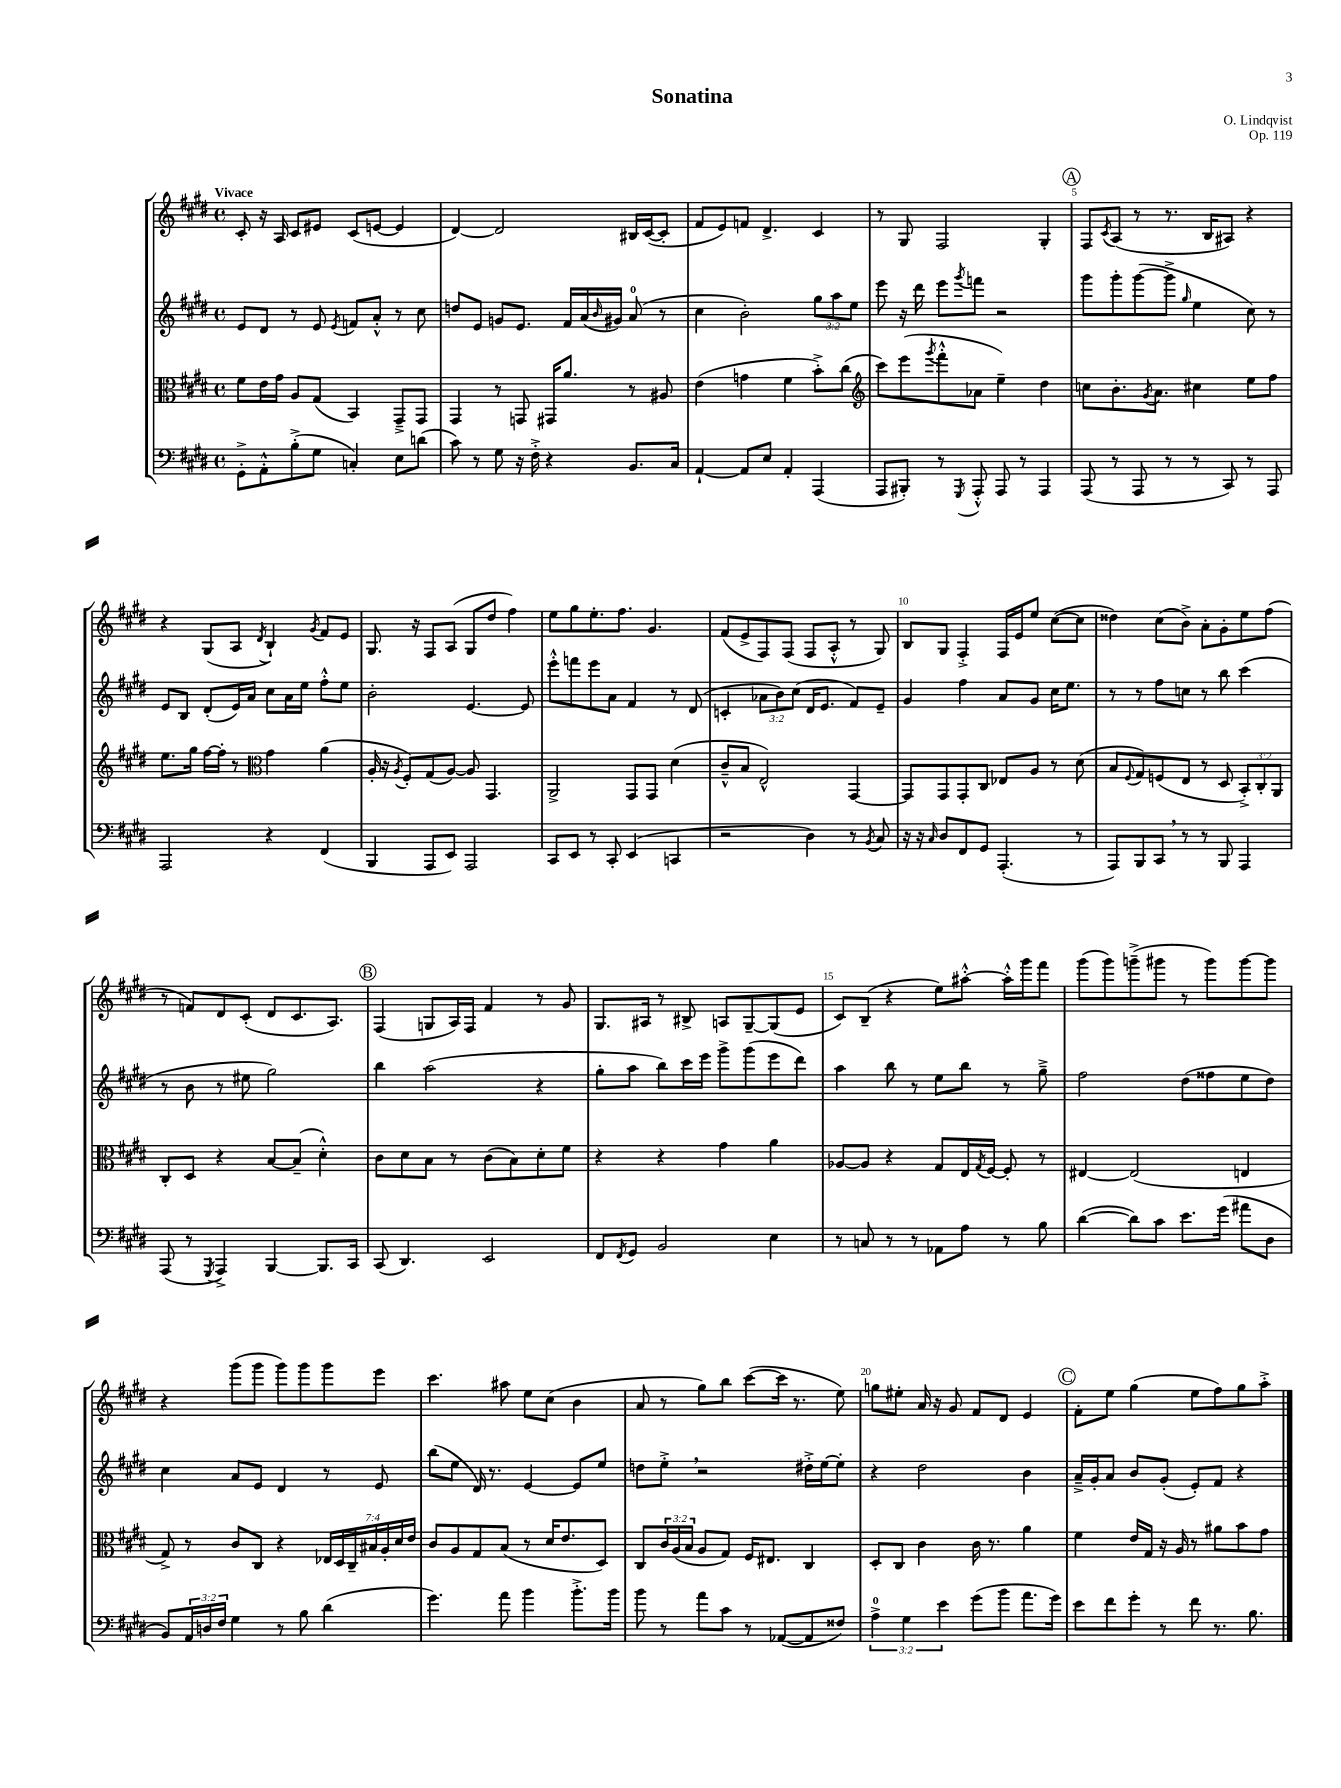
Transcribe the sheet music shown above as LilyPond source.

\header { title = "Sonatina" composer = "O. Lindqvist" opus = "Op. 119" }
<<
\new StaffGroup <<
\new Staff = "s0" {
    \clef treble \key e \major \defaultTimeSignature \time 4/4 \tempo "Vivace"
    cis'8-. r16 a16 cis'8 eis'8 cis'8( e'8~ e'4 |
    dis'4~) dis'2 bis16 cis'16~( cis'8-. |
    fis'8 e'8) f'8 dis'4.-> cis'4 |
    r8 gis8 fis2 gis4-. |
    \mark \markup { \circle "A" } fis8 \acciaccatura { cis'8 } a8( r8 r8. b16 ais8) r4 |
    r4 gis8( a8 \acciaccatura { dis'8 } b4-!) \acciaccatura { gis'8 } fis'8 e'8 |
    gis8. r16 fis8 a8( gis8 dis''8 fis''4) |
    e''8 gis''8 e''8.-. fis''8. gis'4. |
    fis'8( e'8-> fis8) fis8( fis8 a8-.-^ r8 gis8) |
    b8 gis8 fis4-.-> fis16 e'16 e''8 cis''8~( cis''8 |
    disis''4) cis''8( b'8->) a'8-. gis'8-. e''8 fis''8( |
    r8 f'8) dis'8 cis'8-.( dis'8 cis'8. a8.) |
    \mark \markup { \circle "B" } fis4( g8 a16) fis16 fis'4 r8 gis'8 |
    gis8. ais16 r8 bis8-> a8 gis8~-- gis8( e'8 |
    cis'8) b8--( r4 e''8) ais''8~-.-^ ais''16-.-^ gis'''16 fis'''8 |
    gis'''8( gis'''8) g'''8--->( gis'''8 r8 gis'''8) gis'''8~ gis'''8 |
    r4 gis'''8( gis'''8 gis'''8) gis'''8 gis'''8 e'''8 |
    cis'''4. ais''8 e''8 cis''8( b'4 |
    a'8 r8 gis''8) b''8 cis'''8~( cis'''16 r8. e''8) |
    g''8 eis''8-. a'16 r16 gis'8 fis'8 dis'8 e'4 |
    \mark \markup { \circle "C" } fis'8-. e''8 gis''4( e''8 fis''8) gis''8 a''8-.-> \bar "|." |
}
\new Staff = "s1" {
    \clef treble \key e \major \defaultTimeSignature \time 4/4 \override Staff.TupletNumber.text = #tuplet-number::calc-fraction-text
    e'8 dis'8 r8 e'8 \acciaccatura { e'8 } f'8 a'8-.-^ r8 cis''8 |
    d''8 e'8 g'8 e'8. fis'16 a'16( \grace { b'16 } gis'16) a'8-0( r8 |
    cis''4 b'2-.) \tuplet 3/2 { gis''8 a''8 e''8 } |
    e'''8 r16 dis'''16 e'''8 \acciaccatura { gis'''8 } f'''8 r2 |
    \mark \markup { \circle "A" } gis'''8 gis'''8-. gis'''8~( gis'''8-> \grace { gis''16 } e''4 cis''8) r8 |
    e'8 b8 dis'8-.( e'16) a'16 cis''8 a'16 e''16 fis''8-.-^ e''8 |
    b'2-. e'4.~ e'8 |
    e'''8-.-^ f'''8 e'''8 a'8 fis'4 r8 dis'8( |
    c'4-. \tuplet 3/2 { aes'8 b'8) cis''8( } dis'16 e'8. fis'8) e'8-- |
    gis'4 fis''4 a'8 gis'8 cis''16 e''8. |
    r8 r8 fis''8 c''8 r8 b''8 cis'''4( |
    r8 b'8 r8 eis''8 gis''2) |
    \mark \markup { \circle "B" } b''4 a''2( r4 |
    gis''8-. a''8 b''8) cis'''16 e'''16 gis'''8-> gis'''8( e'''8 dis'''8) |
    a''4 b''8 r8 e''8 b''8 r8 gis''8---> |
    fis''2 dis''8( fisis''8 e''8 dis''8) |
    cis''4 a'8 e'8 dis'4 r8 e'8 |
    b''8( e''8 dis'16) r8. e'4~ e'8 e''8 |
    d''8 e''8-.-> \breathe r2 dis''16-.-> e''16~ e''8-. |
    r4 dis''2 b'4 |
    \mark \markup { \circle "C" } a'16---> gis'16-. a'8 b'8 gis'8-.( e'8-.) fis'8 r4 \bar "|." |
}
\new Staff = "s2" {
    \clef alto \key e \major \defaultTimeSignature \time 4/4 \override Staff.TupletNumber.text = #tuplet-number::calc-fraction-text
    fis'8 e'16 gis'16 a8 gis8( b,4) gis,8---> gis,8 |
    gis,4 r8 g,8 gis,16 a'8. r8 ais8 |
    e'4( g'4 fis'4 b'8-.->) cis''8( |
    \clef treble cis'''8) e'''8( \acciaccatura { gis'''8 } fis'''8-.-^ aes'8 e''4--) dis''4 |
    \mark \markup { \circle "A" } c''8 b'8.-. \acciaccatura { gis'8 } a'8. cis''4 e''8 fis''8 |
    e''8. gis''16 fis''16~ fis''16-. r8 \clef alto gis'4 a'4( |
    a16-. r16 \acciaccatura { a8 } fis8-.) gis8( a8~) a8 gis,4. |
    a,2-> gis,8 gis,8 dis'4( |
    cis'8---^ b8 e2-^) gis,4~ |
    gis,8 gis,8 gis,8-. cis8 ees8 a8 r8 dis'8( |
    b8 \appoggiatura { fis8 } gis8) f8( e8 r8 dis8 \tuplet 3/2 { b,8-.->) cis8-. a,8 } |
    cis8-. dis8 r4 b8~ b8--( dis'4-.-^) |
    \mark \markup { \circle "B" } cis'8 dis'8 b8 r8 cis'8( b8) dis'8-. fis'8 |
    r4 r4 gis'4 a'4 |
    aes8~ aes8 r4 gis8 e16 \acciaccatura { gis8 } fis16~ fis8-. r8 |
    eis4~ eis2( e4 |
    gis8->) r8 cis'8 cis8 r4 \tuplet 7/4 { ees16 dis16 cis16-- bis16 a16-. dis'16 e'16 } |
    cis'8 a8 gis8 b8( r8 dis'16 e'8. dis8) |
    cis8 \tuplet 3/2 { cis'16 a16( b16 } a8 gis8) fis16 eis8. cis4 |
    dis8-. cis8 cis'4 cis'16 r8. a'4 |
    \mark \markup { \circle "C" } fis'4 e'16 gis16 r16 a16 r8 ais'8 b'8 gis'8 \bar "|." |
}
\new Staff = "s3" {
    \clef bass \key e \major \defaultTimeSignature \time 4/4 \override Staff.TupletNumber.text = #tuplet-number::calc-fraction-text
    gis,8-.-> a,8-.-^ b8-.->( gis8 c4-.) e8 d'8( |
    cis'8) r8 gis8 r16 fis16-.-> r4 b,8. cis16 |
    a,4~-! a,8 e8 a,4-. a,,4( |
    a,,8 bis,,8-.) r8 \acciaccatura { gis,,8 } a,,8-.-^ a,,8 r8 a,,4 |
    \mark \markup { \circle "A" } a,,8( r8 a,,8 r8 r8 cis,8) r8 a,,8 |
    a,,2 r4 fis,4( |
    b,,4 a,,8 e,8) a,,2 |
    cis,8 e,8 r8 cis,8-. e,4( c,4 |
    r2 dis4) r8 \acciaccatura { b,8 } cis8 |
    r16 r16 \grace { cis16 } dis8 fis,8 gis,8 a,,4.-.( r8 |
    a,,8) b,,8 cis,8 \breathe r8 r8 b,,8 a,,4 |
    a,,8( r8 \acciaccatura { gis,,8 } a,,4->) b,,4~ b,,8. cis,16 |
    \mark \markup { \circle "B" } cis,8( dis,4.) e,2 |
    fis,8 \acciaccatura { fis,8 } gis,8 b,2 e4 |
    r8 c8 r8 r8 aes,8 a8 r8 b8 |
    dis'4~( dis'8) cis'8 e'8. gis'16( ais'8 dis8 |
    b,8) \tuplet 3/2 { a,16 d16 fis16 } gis4 r8 b8 dis'4( |
    gis'4.) a'8 b'4 b'8.-.-> b'16 |
    b'8 r8 a'8 cis'8 r8 aes,8~( aes,8 fisis8) |
    \tuplet 3/2 { a4-0-> gis4 e'4 } gis'8( b'8 a'8. gis'16) |
    \mark \markup { \circle "C" } e'8 fis'8 gis'8-. r8 fis'8 r8. b8. \bar "|." |
}
>>
>>
\layout { \context { \Score \override BarNumber.break-visibility = ##(#f #t #t) barNumberVisibility = #(every-nth-bar-number-visible 5) } }
